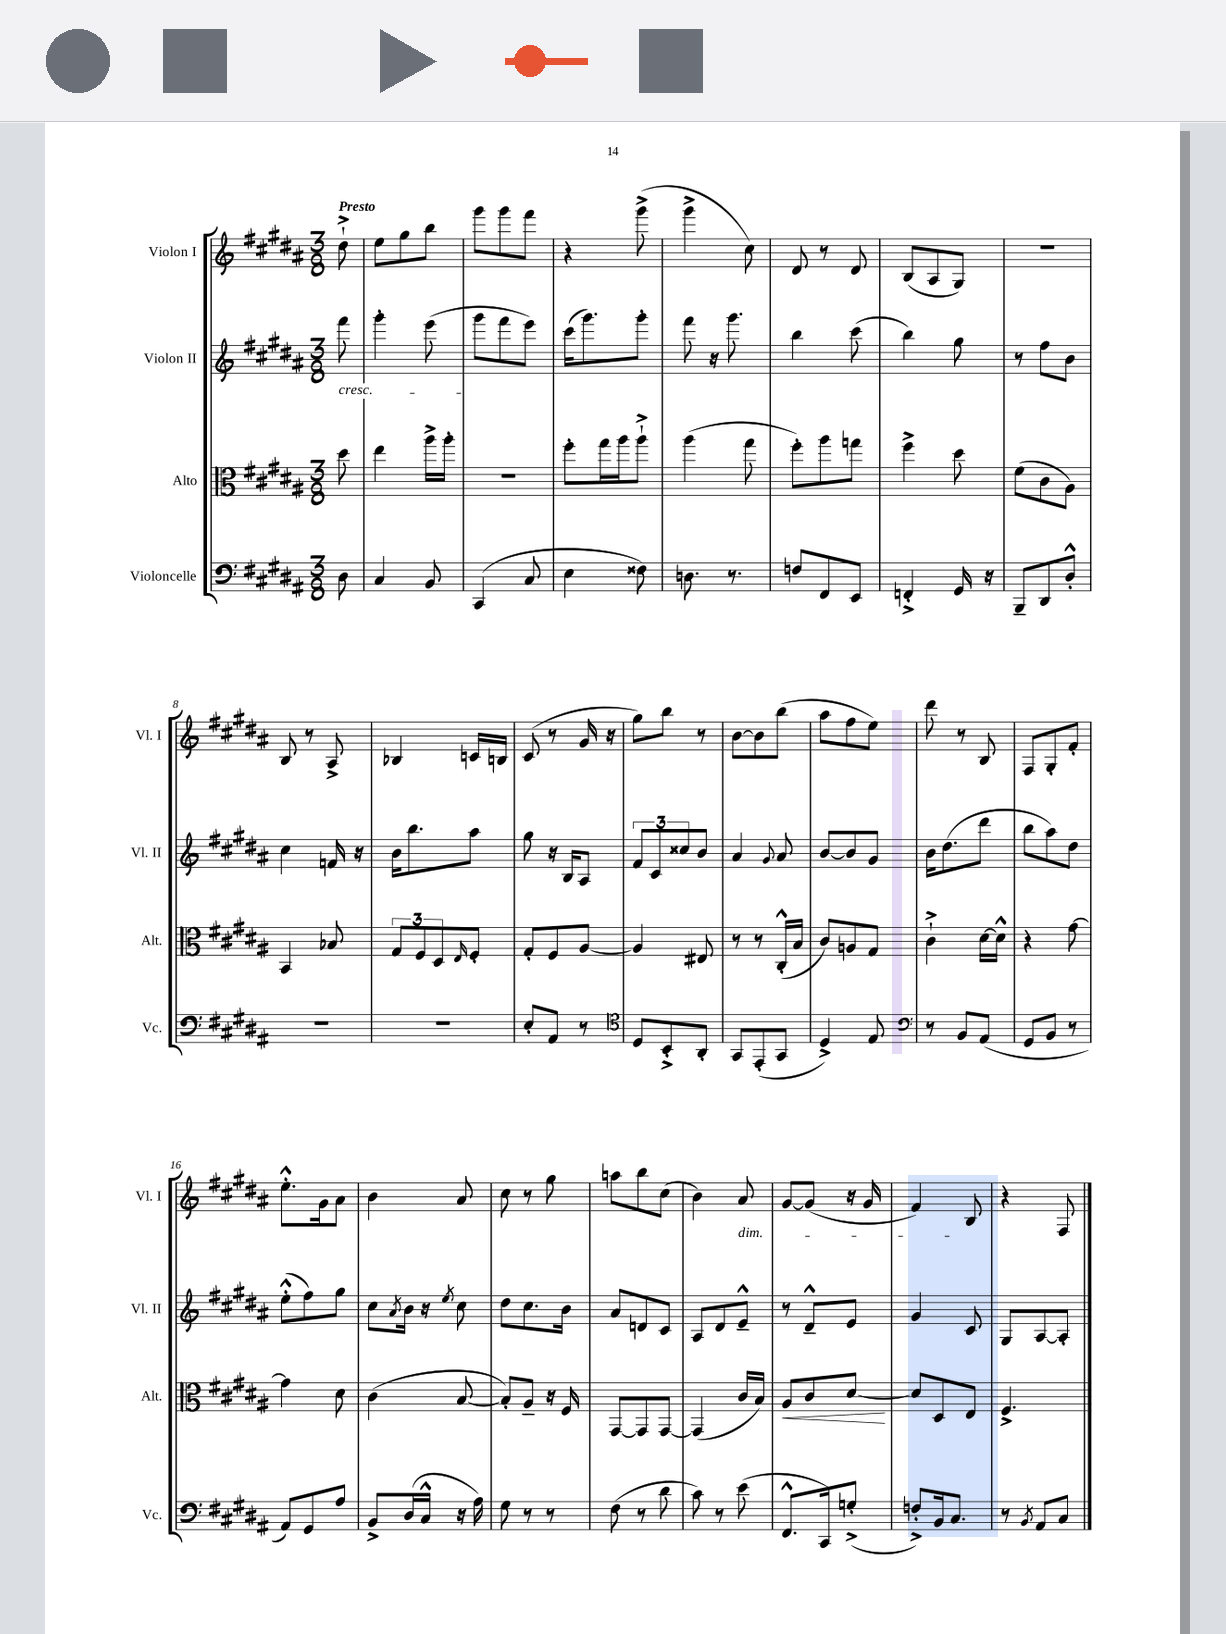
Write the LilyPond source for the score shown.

<<
\new StaffGroup <<
\new Staff = "s0" \with { instrumentName = "Violon I" shortInstrumentName = "Vl. I" } {
    \clef treble \key b \major \numericTimeSignature \time 3/8 \partial 8 \tempo "Presto"
    dis''8-!-> |
    e''8 gis''8 b''8 |
    gis'''8 gis'''8 fis'''8 |
    r4 gis'''8->( |
    gis'''4-> cis''8) |
    dis'8 r8 dis'8 |
    b8( ais8 gis8) |
    R4. |
    b8 r8 ais8-> |
    bes4 c'16 b16 |
    cis'8( r8 gis'16 r16 |
    gis''8) b''8 r8 |
    b'8~ b'8 b''8( |
    ais''8 fis''8 e''8) |
    dis'''8 r8 b8 |
    fis8 gis8-. fis'8-. |
    e''8.-.-^ gis'16 ais'8 |
    b'4 ais'8 |
    cis''8 r8 gis''8 |
    a''8 b''8 cis''8( |
    b'4) ais'8\dim |
    gis'8~ gis'8( r16 gis'16 |
    fis'4) b8\! |
    r4 fis8 \bar "|." |
}
\new Staff = "s1" \with { instrumentName = "Violon II" shortInstrumentName = "Vl. II" } {
    \clef treble \key b \major \numericTimeSignature \time 3/8 \partial 8
    fis'''8\cresc |
    gis'''4-. e'''8( |
    gis'''8\! fis'''8 e'''8) |
    cis'''16( gis'''8.) gis'''8-. |
    fis'''8 r16 gis'''8. |
    b''4 cis'''8( |
    b''4) gis''8 |
    r8 fis''8 b'8 |
    cis''4 f'16 r16 |
    b'16 b''8. ais''8 |
    gis''8 r16 b16 ais8 |
    \tuplet 3/2 { fis'8 cis'8 cisis''8 } b'8 |
    ais'4 \appoggiatura { gis'8 } ais'8 |
    b'8~ b'8 gis'8 |
    b'16 dis''8.( dis'''8 |
    b''8 ais''8) dis''8 |
    e''8-.-^( fis''8) gis''8 |
    cis''8 \acciaccatura { ais'8 } b'16 r16 \acciaccatura { e''8 } cis''8 |
    dis''8 cis''8. b'16 |
    ais'8 d'8 cis'8 |
    ais8 dis'8 e'8---^ |
    r8 dis'8---^ e'8 |
    gis'4 cis'8 |
    gis8 ais8~ ais8-. \bar "|." |
}
\new Staff = "s2" \with { instrumentName = "Alto" shortInstrumentName = "Alt." } {
    \clef alto \key b \major \numericTimeSignature \time 3/8 \partial 8
    dis''8 |
    e''4 ais''16-> ais''16-. |
    R4. |
    fis''8-. gis''16 ais''16 ais''8-!-> |
    ais''4( gis''8 |
    fis''8-.) ais''8 g''8 |
    fis''4-> dis''8 |
    fis'8( cis'8 ais8) |
    b,4 bes8 |
    \tuplet 3/2 { gis8 fis8 dis8 } \grace { e16 } fis8-. |
    gis8-. fis8 ais8~ |
    ais4 eis8 |
    r8 r8 cis16-.-^( b16 |
    cis'8) a8 gis8 |
    cis'4-!-> dis'16~ dis'16-^ |
    r4 gis'8~ |
    gis'4 dis'8 |
    cis'4( b8~ |
    b8-.) ais8-- r16 fis16 |
    gis,8~ gis,8 gis,8~ |
    gis,4( cis'16 b16) |
    ais8\< cis'8 dis'8~\! |
    dis'8 dis8 e8 |
    fis4.-> \bar "|." |
}
\new Staff = "s3" \with { instrumentName = "Violoncelle" shortInstrumentName = "Vc." } {
    \clef bass \key b \major \numericTimeSignature \time 3/8 \partial 8
    dis8 |
    cis4 b,8 |
    cis,4( cis8 |
    e4 fisis8) |
    d8. r8. |
    f8 fis,8 e,8 |
    f,4-.-> gis,16 r16 |
    b,,8-- dis,8 dis8-.-^ |
    R4. |
    R4. |
    e8-. ais,8 r8 |
    \clef tenor dis8 b,8-.-> ais,8-. |
    gis,8 e,8-.( gis,8 |
    dis4->) e8 |
    \clef bass r8 b,8 ais,8( |
    gis,8 b,8 r8 |
    ais,8) gis,8 ais8 |
    b,8-> dis16( cis16-^ r16 ais16) |
    gis8 r8 r8 |
    fis8( r8 dis'8 |
    cis'8) r8 e'8( |
    fis,8.-^ cis,16) g8-.->( |
    f8-.->) b,16 cis8. |
    r8 \acciaccatura { b,8 } ais,8 cis8 \bar "|." |
}
>>
>>
